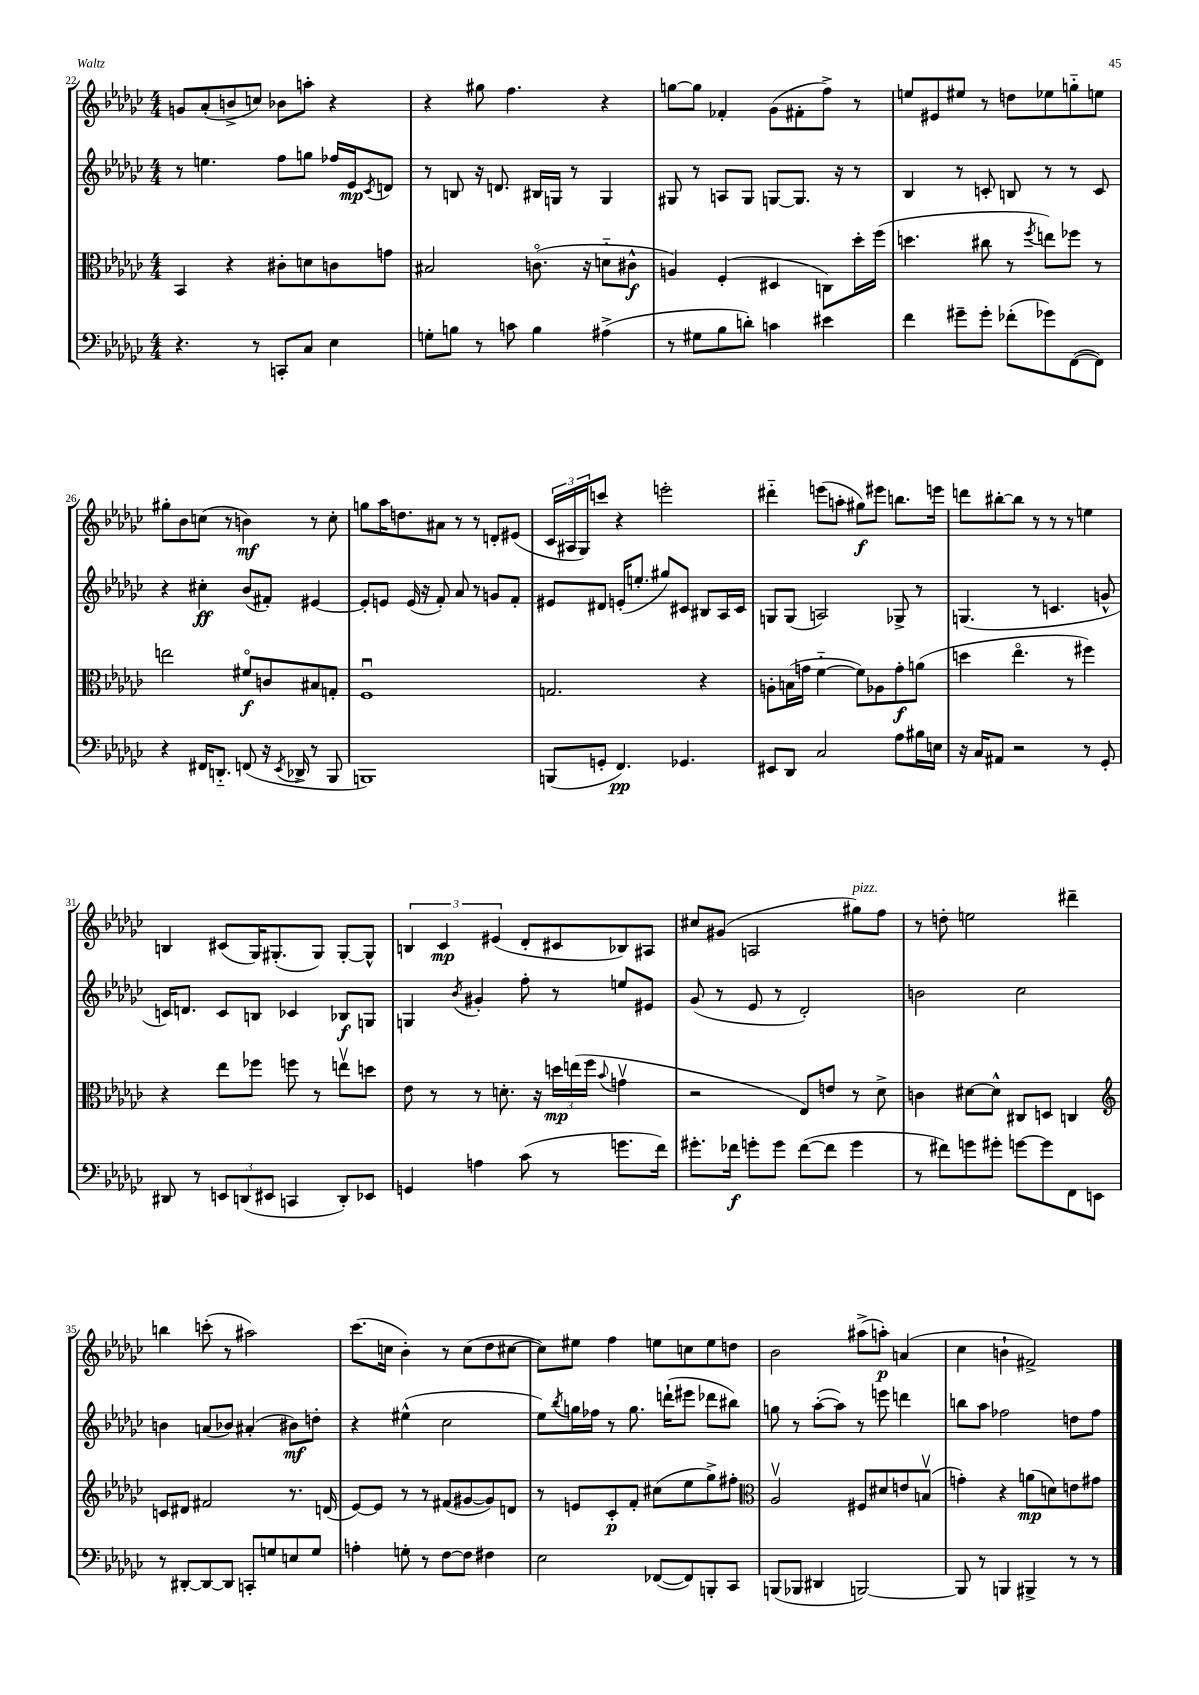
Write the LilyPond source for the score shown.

<<
\new StaffGroup <<
\new Staff = "s0" {
    \clef treble \key ges \major \numericTimeSignature \time 4/4
    g'8 aes'8-.( b'8-> c''8) bes'8 a''8-. r4 |
    r4 gis''8 f''4. r4 |
    g''8~ g''8 fes'4-. ges'8( fis'8-. f''8->) r8 |
    e''8 eis'8 eis''8 r8 d''8 ees''8 g''8-_ e''8 |
    gis''8-. bes'8 c''8( r8 b'4\mf) r8 c''8-. |
    g''8 aes''16 d''8. ais'8 r8 r8 d'8-. eis'8( |
    \tuplet 3/2 { ces'16 ais16 ges16) } c'''8 r4 e'''2-. |
    dis'''4-_ e'''8( a''8-. gis''8\f) eis'''8 b''8. e'''16 |
    d'''8 bis''8~-. bis''8 r8 r8 r8 e''4 |
    b4 cis'8( ges16) gis8.-.( gis8) gis8~-. gis8-^ |
    \tuplet 3/2 { b4 ces'4\mp eis'4( } des'8-. cis'8 bes8) ais8 |
    cis''8 gis'8( a2 gis''8^\markup { \italic "pizz." }) f''8 |
    r8 d''8-. e''2 dis'''4-- |
    b''4 c'''8-.( r8 ais''2) |
    ces'''8.( c''16 bes'4-.) r8 c''8( des''8 cis''8~ |
    cis''8) eis''8 f''4 e''8 c''8 e''8 d''8 |
    bes'2 ais''8->( a''8-.\p) a'4( |
    ces''4 b'4-! fis'2->) \bar "|." |
}
\new Staff = "s1" {
    \clef treble \key ges \major \numericTimeSignature \time 4/4
    r8 e''4. f''8 g''8 fes''16 ees'16\mp \acciaccatura { ces'8 } d'8 |
    r8 b8 r16 d'8. bis16 g16 r8 g4 |
    gis8 r8 a8 gis8 g8~ g8. r16 r8 |
    bes4 r8 c'8-. b8 r8 r8 c'8 |
    r4 cis''4-.\ff bes'8( fis'8-.) eis'4~ |
    eis'8-. e'8 e'16( r16 f'8-.) aes'8 r8 g'8 f'8-. |
    eis'8 dis'8 e'16-.( e''8.-. gis''8) cis'8 bis8 aes16 cis'16 |
    g8 g8( a2) ges8-> r8 |
    g4.( r8 c'4. g'8-^ |
    c'16) d'8. c'8 b8 ces'4 bes8\f g8 |
    g4 \acciaccatura { bes'8 } gis'4-. f''8-. r8 e''8 eis'8 |
    ges'8( r8 ees'8 r8 des'2-.) |
    b'2 ces''2 |
    b'4 a'8( bes'8) ais'4-.( bis'8\mf) d''8-. |
    r4 eis''4-^( ces''2 |
    ees''8) \acciaccatura { bes''8 } g''16 fes''16 r8 g''8. d'''16-!( eis'''8 des'''8 bis''8) |
    g''8 r8 aes''8~-.( aes''8) r8 e'''8 d'''4 |
    b''8 aes''8 fes''2 d''8 fes''8 \bar "|." |
}
\new Staff = "s2" {
    \clef alto \key ges \major \numericTimeSignature \time 4/4
    bes,4 r4 cis'8-. d'8 c'8 g'8 |
    bis2 c'8.\flageolet( r16 d'8-_ cis'8-^\f |
    a4) f4-.( dis4 c8) des''16-. f''16( |
    d''4. cis''8 r8 \acciaccatura { f''8 } e''8) fes''8 r8 |
    e''2 fis'8\flageolet\f c'8 bis8 g8-. |
    f1\downbow |
    g2. r4 |
    a8-. b16( g'16 f'4~-_ f'8) aes8 g'8-.\f a'8( |
    d''4 ees''4.\flageolet r8 fis''4) |
    r4 ees''8 fes''8 f''8 r8 e''8\upbow d''8 |
    ees'8 r8 r8 d'8.-. r16 \tuplet 3/2 { d''16\mp e''16( f''16 } \appoggiatura { bes'8 } g'4\upbow |
    r2 ees8) e'8 r8 des'8-> |
    c'4 dis'8~ dis'8-^ cis8 d8 c4 |
    \clef treble c'8 dis'8 fis'2 r8. d'16( |
    ees'8~) ees'8 r8 r8 fis'8( gis'8~ gis'8) d'8 |
    r8 e'8 ces'8-.\p f'8-. cis''8( ees''8 ges''8->) fis''8-. |
    \clef alto aes2\upbow fis8 dis'8 e'8 b8\upbow( |
    g'4-.) r4 a'8\mp( d'8) e'8 gis'8 \bar "|." |
}
\new Staff = "s3" {
    \clef bass \key ges \major \numericTimeSignature \time 4/4
    r4. r8 c,8-. ces8 ees4 |
    g8-. b8 r8 c'8 b4 ais4->( |
    r8 gis8 bes8 d'8-.) c'4 eis'4 |
    f'4 gis'8-- gis'8-. fes'8-.( ges'8) f,8~( f,8) |
    r4 fis,16 d,8.-_ f,8( r16 \acciaccatura { ees,8 } des,16-> r8 bes,,8 |
    b,,1) |
    b,,8( g,8-. f,4.\pp) ges,4. |
    eis,8 des,8 ces2 aes8 bis16 e16 |
    r16 ces16 ais,8 r2 r8 ges,8-. |
    dis,8 r8 \tuplet 3/2 { e,8 d,8( eis,8 } c,4 d,8-.) ees,8 |
    g,4 a4 ces'8( r8 g'8. f'16) |
    gis'8.-. fes'16\f g'8-. g'8 fes'8~( fes'8 g'4 |
    r8 fis'8) g'8 gis'8-. g'8~ g'8 f,8 e,8 |
    r8 dis,8~-. dis,8~ dis,8 c,8-. g8 e8 g8 |
    a4-. g8-. r8 f8~ f8 fis4 |
    ees2 fes,8~( fes,8) b,,8-. ces,8 |
    b,,8( bes,,8 dis,4 b,,2~) |
    b,,8 r8 b,,4 bis,,4-> r8 r8 \bar "|." |
}
>>
>>
\layout { \context { \Score currentBarNumber = #22 } }
